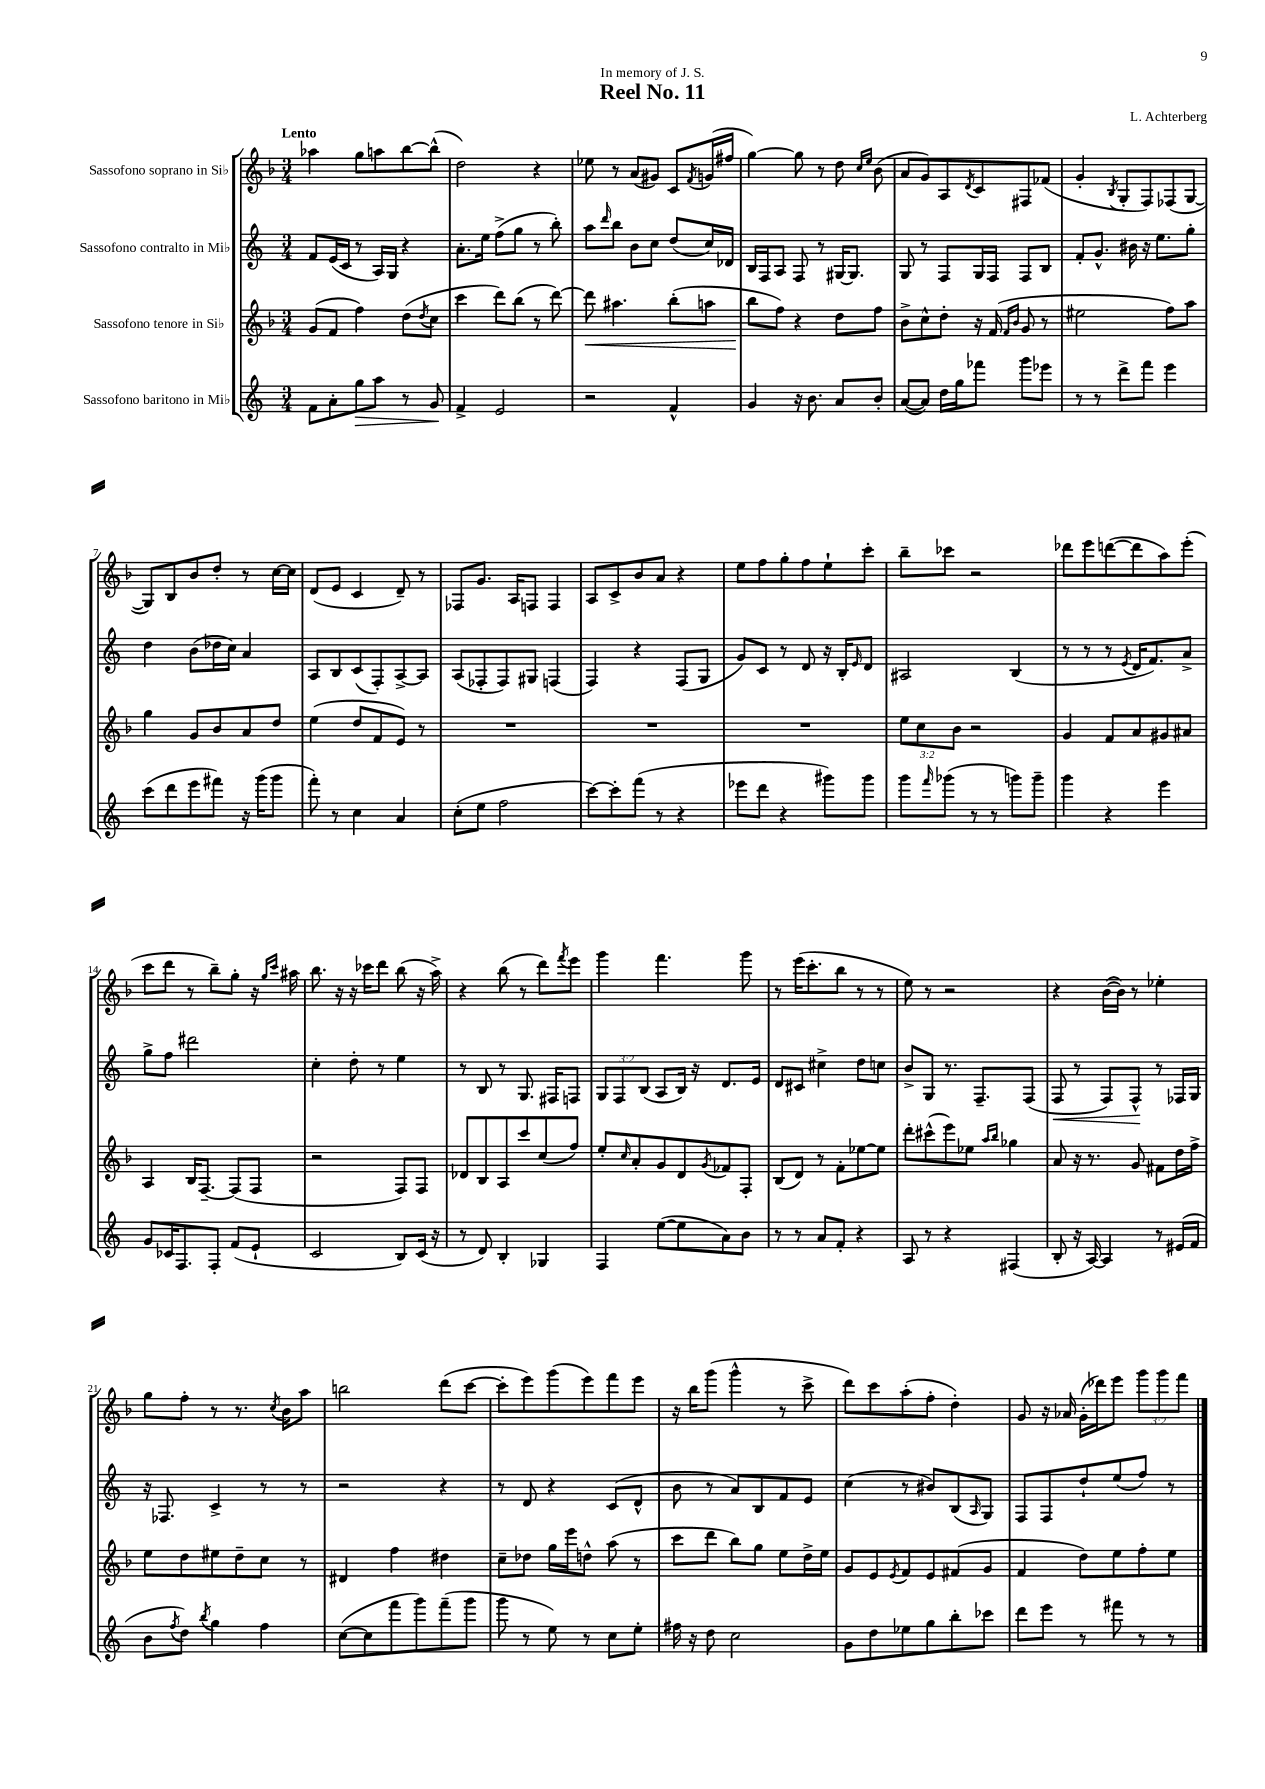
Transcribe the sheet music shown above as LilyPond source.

\header { title = "Reel No. 11" composer = "L. Achterberg" dedication = "In memory of J. S." }
<<
\new StaffGroup <<
\new Staff = "s0" \with { instrumentName = "Sassofono soprano in Sib" } {
    \clef treble \key f \major \numericTimeSignature \time 3/4 \override Staff.TupletNumber.text = #tuplet-number::calc-fraction-text \tempo "Lento"
    aes''4 g''8 a''8 bes''8~ bes''8-^( |
    d''2) r4 |
    ees''8 r8 a'8( gis'8) c'8 \acciaccatura { f'8 } g'16( fis''16 |
    g''4~) g''8 r8 d''8 \grace { c''16 e''16 } bes'8( |
    a'8 g'8) a8 \acciaccatura { d'8 } c'8 fis8 fes'8( |
    g'4-. \acciaccatura { bes8 } g8-. f8) fes8( g8~ |
    g8) bes8 bes'8 d''8-. r8 c''16~ c''16 |
    d'8( e'8 c'4 d'8--) r8 |
    fes8 g'8. a16 f8 f4 |
    a8 c'8-> bes'8 a'8 r4 |
    e''8 f''8 g''8-. f''8 e''8-! c'''8-. |
    bes''8-- ces'''8 r2 |
    des'''8 e'''8 d'''8~( d'''8 a''8) e'''8-.( |
    c'''8 d'''8 r8 bes''8--) g''8-. r16 \grace { g''16 c'''16 } ais''16 |
    bes''8. r16 r16 ces'''16 d'''8 bes''8( r16 a''16->) |
    r4 bes''8( r8 d'''8) \acciaccatura { f'''8 } e'''8 |
    g'''4 f'''4. g'''8 |
    r8 e'''16( c'''8.-. bes''8 r8 r8 |
    e''8) r8 r2 |
    r4 bes'16~( bes'16) r8 ees''4-. |
    g''8 f''8-. r8 r8. \acciaccatura { c''8 } bes'16 a''8 |
    b''2 d'''8( c'''8~ |
    c'''8-. e'''8) g'''8( e'''8) f'''8 e'''8 |
    r16 bes''16 g'''8( g'''4-^ r8 c'''8-> |
    d'''8) c'''8 a''8-.( f''8-. d''4-.) |
    g'8 r16 aes'16 g'16-.( des'''16) e'''8 \tuplet 3/2 { g'''8 g'''8 f'''8 } \bar "|." |
}
\new Staff = "s1" \with { instrumentName = "Sassofono contralto in Mib" } {
    \clef treble \key c \major \numericTimeSignature \time 3/4 \override Staff.TupletNumber.text = #tuplet-number::calc-fraction-text
    f'8 e'16( c'16 r8 a16) g16 r4 |
    a'8.-. e''16 f''8->( g''8 r8 b''8-.) |
    a''8 \grace { d'''16 } b''8 b'8 c''8 d''8( c''16) des'16 |
    b16 f16 a8 f8 r8 gis16~ gis8. |
    g8 r8 f8 g16 f16 f8 b8 |
    f'8-. g'8.-^ bis'16 r16 e''8. g''8-. |
    d''4 b'8( des''16 c''16) a'4 |
    a8 b8 c'8( f8-.) a8~-> a8 |
    a8( fes8-. fes8) gis8 f4( |
    f4) r4 f8( g8 |
    g'8) c'8 r8 d'8 r16 b16-. \grace { e'16 } d'8 |
    ais2 b4( |
    r8 r8 r8 \acciaccatura { e'8 } d'16 f'8.) a'8-> |
    g''8-> f''8 dis'''2 |
    c''4-. d''8-. r8 e''4 |
    r8 b8 r8 g8. fis16 f8 |
    \tuplet 3/2 { g8 f8 b8( } a8 b16) r16 d'8. e'16 |
    d'8 cis'8 cis''4-> d''8 c''8 |
    b'8-> g8 r8. f8.-- f8( |
    f8\< r8 f8) f8-^\! r8 fes16 g16 |
    r16 fes8. c'4-> r8 r8 |
    r2 r4 |
    r8 d'8 r4 c'8( d'8-^ |
    b'8 r8 a'8) b8 f'8 e'8 |
    c''4( r8 bis'8) b8( \grace { a16 } g8) |
    f8 f8 d''8-! e''8( f''8) r8 \bar "|." |
}
\new Staff = "s2" \with { instrumentName = "Sassofono tenore in Sib" } {
    \clef treble \key f \major \numericTimeSignature \time 3/4 \override Staff.TupletNumber.text = #tuplet-number::calc-fraction-text
    g'8( f'8 f''4) d''8( \acciaccatura { d''8 } c''8 |
    c'''4 d'''8) bes''8( r8 d'''8~) |
    d'''8\< ais''4. bes''8-.( a''8 |
    bes''8\! f''8) r4 d''8 f''8 |
    bes'8-> c''8-^ d''8-. r16 f'16( \grace { f'16 bes'16 } g'8 r8 |
    eis''2 f''8) a''8 |
    g''4 g'8 bes'8 a'8 d''8 |
    e''4( d''8 f'8 e'8) r8 |
    R2. |
    R2. |
    R2. |
    \tuplet 3/2 { e''8 c''8 bes'8 } r2 |
    g'4 f'8 a'8 gis'8 ais'8 |
    a4 bes16 f8.~-- f8( f8 |
    r2 f8) f8 |
    des'8 bes8 a8 c'''8 c''8( f''8) |
    e''8-. \grace { c''16 } a'8-. g'8 d'8 \acciaccatura { g'8 } fes'8 f8-. |
    bes8( d'8) r8 f'8-. ees''8~ ees''8 |
    d'''8-. cis'''8-^( e'''8) ees''8 \grace { a''16 bes''16 } ges''4 |
    a'8 r16 r8. g'8 fis'8 d''16 f''16-> |
    e''8 d''8 eis''8 d''8-- c''8 r8 |
    dis'4 f''4 dis''4 |
    c''8-- des''8 g''16 e'''16 d''8-^ a''8( r8 |
    c'''8 d'''8 bes''8) g''8 e''8 d''16-> e''16 |
    g'8 e'8 \acciaccatura { e'8 } f'8 e'8 fis'8( g'8 |
    f'4 d''8) e''8 f''8-. e''8 \bar "|." |
}
\new Staff = "s3" \with { instrumentName = "Sassofono baritono in Mib" } {
    \clef treble \key c \major \numericTimeSignature \time 3/4
    f'8 a'8-. g''8\> a''8 r8 g'8\! |
    f'4-> e'2 |
    r2 f'4-^ |
    g'4 r16 b'8. a'8 b'8-. |
    a'8~( a'8) d''16 g''16 fes'''8 g'''8 ees'''8 |
    r8 r8 d'''8-> f'''8 e'''4 |
    c'''8( d'''8 e'''8 fis'''8) r16 g'''16( g'''8 |
    f'''8-.) r8 c''4 a'4 |
    c''8-.( e''8 f''2 |
    c'''8~) c'''8-. f'''8( r8 r4 |
    ees'''8 d'''8 r4 gis'''8) gis'''8 |
    g'''8 \grace { f'''16 } ges'''8( r8 r8 g'''8) g'''8-- |
    g'''4 r4 e'''4 |
    g'8 ces'16 f8. f8-. f'8( e'8-! |
    c'2 b8) c'16( r16 |
    r8 d'8) b4-. ges4 |
    f4 e''8~( e''8 a'8) b'8 |
    r8 r8 a'8 f'8-. r4 |
    a8 r8 r4 fis4( |
    b8-. r16 a16~) a4 r8 eis'16( f'16 |
    b'8 \acciaccatura { f''8 } d''8) \acciaccatura { b''8 } g''4 f''4 |
    c''8~( c''8 f'''8 g'''8) f'''8--( g'''8 |
    g'''8 r8 e''8) r8 c''8 e''8-. |
    fis''16 r16 d''8 c''2 |
    g'8 d''8 ees''8 g''8 b''8-. ces'''8 |
    d'''8 e'''8 r8 fis'''8 r8 r8 \bar "|." |
}
>>
>>
